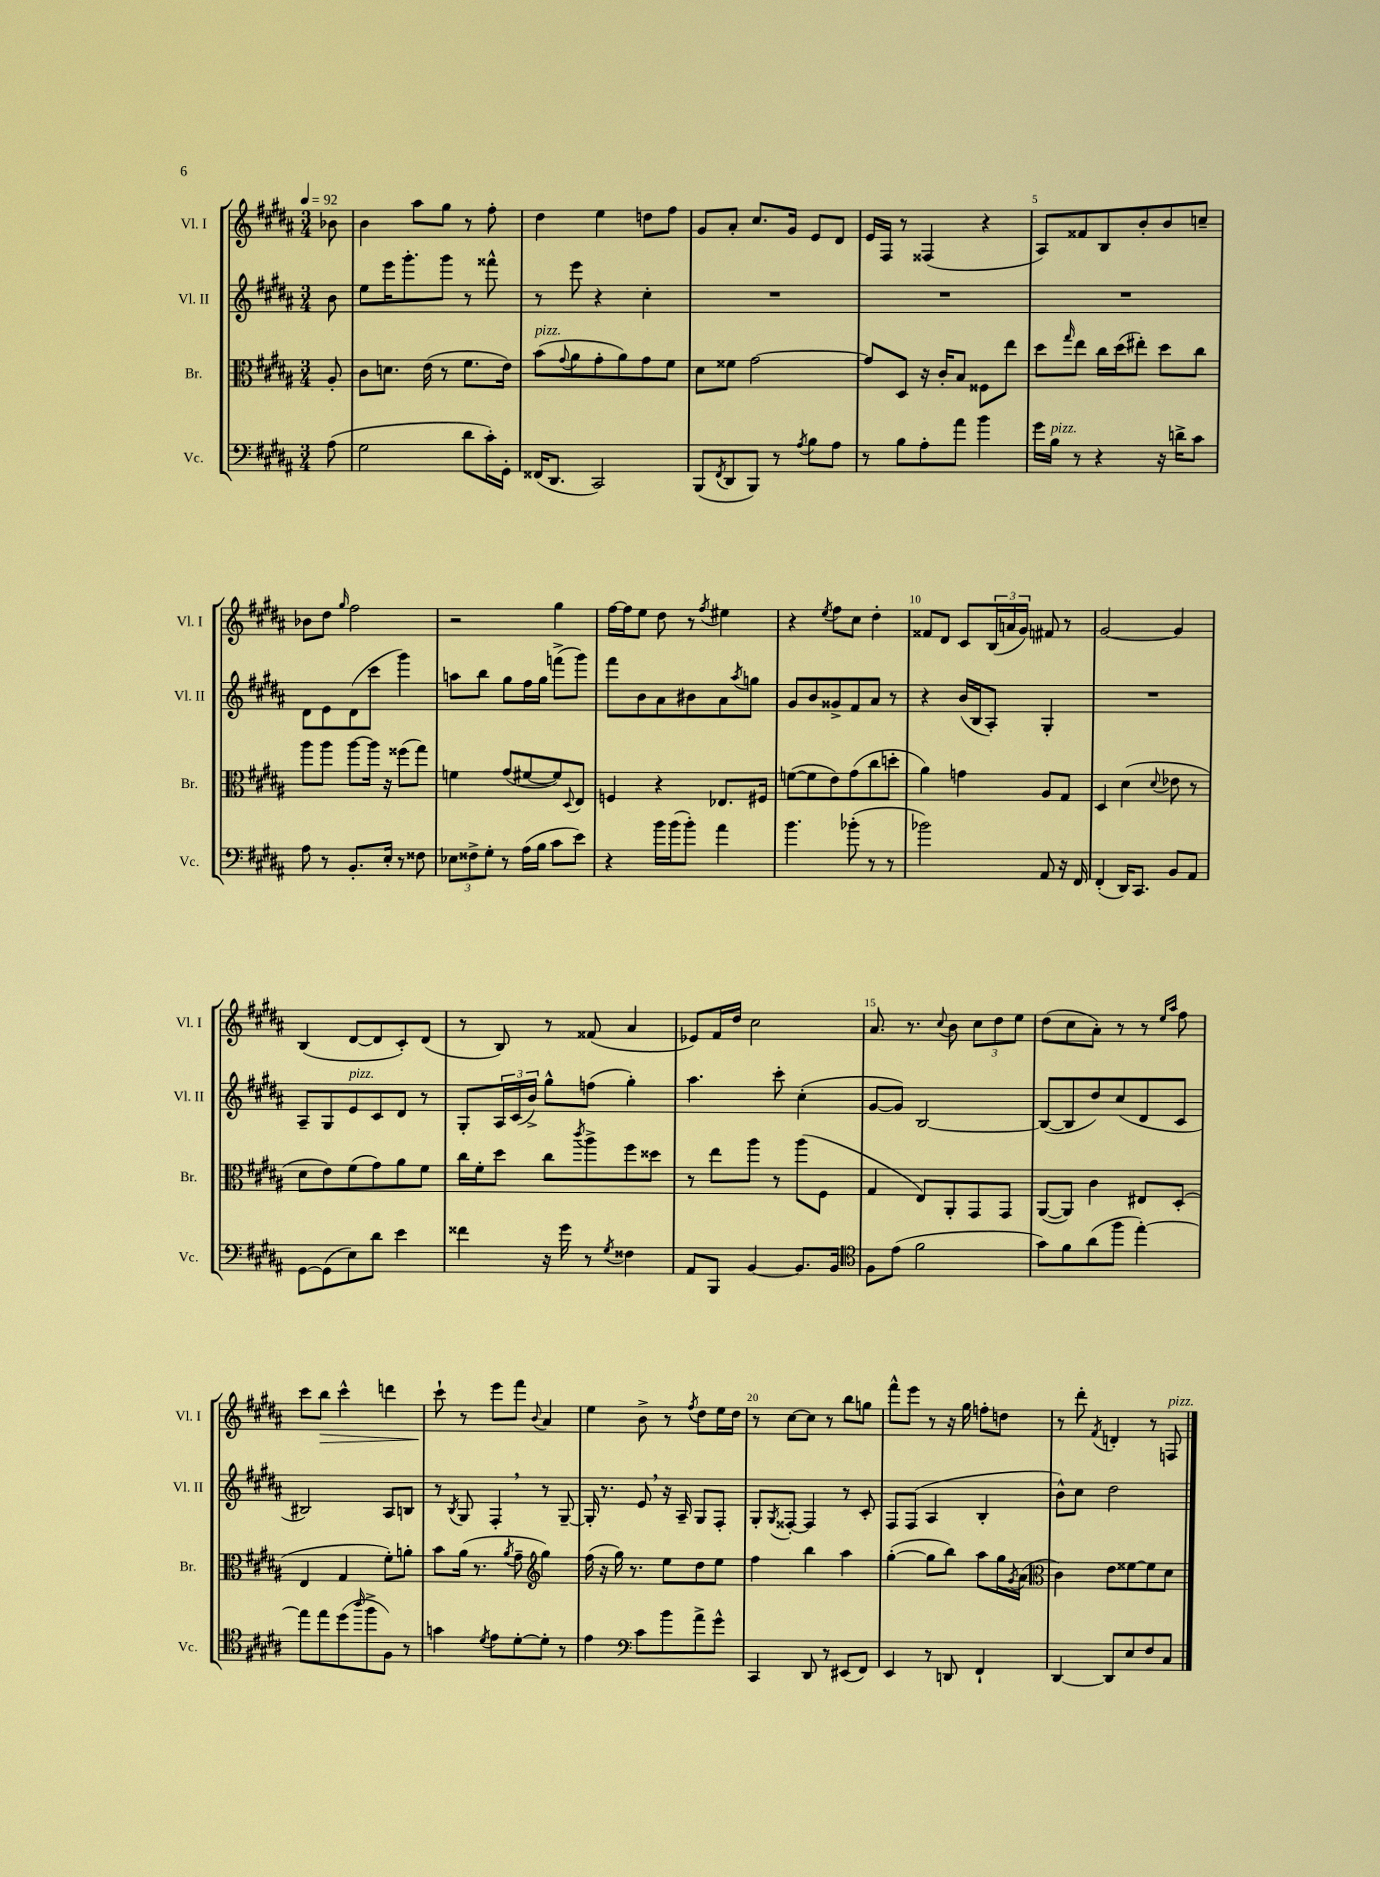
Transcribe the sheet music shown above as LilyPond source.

<<
\new StaffGroup <<
\new Staff = "s0" \with { instrumentName = "Vl. I" shortInstrumentName = "Vl. I" } {
    \clef treble \key b \major \numericTimeSignature \time 3/4 \partial 8 \tempo 4 = 92
    bes'8 |
    b'4 ais''8 gis''8 r8 fis''8-. |
    dis''4 e''4 d''8 fis''8 |
    gis'8 ais'8-. cis''8. gis'16 e'8 dis'8 |
    e'16 fis16 r8 fisis4( r4 |
    ais8) fisis'8 b8 b'8-. b'8 c''8-- |
    bes'8 dis''8 \grace { gis''16 } fis''2 |
    r2 gis''4 |
    fis''16~ fis''16 e''8 dis''8 r8 \acciaccatura { fis''8 } eis''4 |
    r4 \acciaccatura { e''8 } fis''8 cis''8 dis''4-. |
    fisis'8 dis'8 cis'8 \tuplet 3/2 { b16( a'16 gis'16) } fis'8 r8 |
    gis'2~ gis'4 |
    b4( dis'8~ dis'8 cis'8-.) dis'8( |
    r8 b8) r8 fisis'8( ais'4 |
    ees'8) fis'16 dis''16 cis''2 |
    ais'8. r8. \appoggiatura { cis''8 } b'8 \tuplet 3/2 { cis''8 dis''8 e''8 } |
    dis''8( cis''8 ais'8-.) r8 r8 \grace { e''16 ais''16 } fis''8 |
    cis'''8 b''8\> cis'''4-^ d'''4 |
    cis'''8-!\! r8 e'''8 fis'''8 \appoggiatura { b'8 } ais'4 |
    e''4 b'8-> r8 \acciaccatura { fis''8 } dis''8 e''16 dis''16 |
    r8 cis''8~ cis''8 r8 b''8 g''8 |
    fis'''8-^ e'''8 r8 r16 gis''16 f''8-. d''8 |
    r8 dis'''8-. \acciaccatura { fis'8 } d'4-. r8 f8^\markup { \italic "pizz." } \bar "|." |
}
\new Staff = "s1" \with { instrumentName = "Vl. II" shortInstrumentName = "Vl. II" } {
    \clef treble \key b \major \numericTimeSignature \time 3/4 \partial 8
    b'8 |
    e''8 e'''16 gis'''8.-. gis'''8 r8 fisis'''8-^ |
    r8 e'''8 r4 cis''4-. |
    R2. |
    R2. |
    R2. |
    dis'8 e'8 dis'8( cis'''8 gis'''4) |
    a''8 b''8 gis''8 fis''16 gis''16 f'''8->( gis'''8) |
    fis'''8 b'8 ais'8 bis'8 ais'8 \acciaccatura { ais''8 } g''8 |
    gis'8 b'8 gisis'8-> fis'8 ais'8 r8 |
    r4 b'16( b16 ais8-.) gis4-. |
    R2. |
    ais8-- gis8 e'8^\markup { \italic "pizz." } cis'8 dis'8 r8 |
    gis8-. \tuplet 3/2 { ais16 cis'16( b'16->) } gis''8-^ f''8( gis''4-.) |
    ais''4. cis'''8-. cis''4-.( |
    gis'8~ gis'8) b2~ |
    b8~( b8 dis''8) cis''8( dis'8 cis'8 |
    bis2) ais8 b8 |
    r8 \acciaccatura { b8 } gis8 fis4-. \breathe r8 gis8~-- |
    gis16-. r8. e'8 \breathe r16 ais16-- gis8 fis8-. |
    gis8-. \acciaccatura { gis8 } fisis8~-. fisis4 r8 cis'8-. |
    fis8 fis8( ais4 b4-. |
    b'8-^) cis''8 dis''2 \bar "|." |
}
\new Staff = "s2" \with { instrumentName = "Br." shortInstrumentName = "Br." } {
    \clef alto \key b \major \numericTimeSignature \time 3/4 \partial 8
    ais8-. |
    cis'8 d'8. e'16( r8 fis'8. e'16) |
    b'8^\markup { \italic "pizz." }( \appoggiatura { gis'8 } ais'8 gis'8-. ais'8) gis'8 fis'8 |
    dis'8 fisis'8 gis'2~ |
    gis'8 dis8 r16 cis'16-. b8 fisis8 e''8 |
    dis''8 \grace { gis''16 } e''8 cis''16 dis''16( eis''8-.) dis''8 cis''8 |
    ais''8 ais''8 ais''8~ ais''16 r16 fisis''8( gis''8) |
    f'4 gis'8( fis'8~ fis'8) \appoggiatura { dis8 } e8 |
    f4 r4 ees8. fis16 |
    f'8~( f'8 e'8) gis'8( cis''8 d''8-. |
    ais'4) g'4 ais8 gis8 |
    dis4 dis'4( \appoggiatura { dis'8 } ees'8 r8 |
    dis'8 e'8) fis'8( gis'8) ais'8 fis'8 |
    cis''16 fis'16-. dis''8 cis''8 \acciaccatura { cis'''8 } ais''8-> fis''8 disis''8 |
    r8 e''8 ais''8 r8 ais''8( fis8 |
    gis4 e8) ais,8-. gis,8 gis,8 |
    ais,8~( ais,8) cis'4 eis8 dis8-.( |
    e4 gis4 fis'8-.) a'8-. |
    b'8 ais'16( r8. \acciaccatura { ais'8 } gis'8-- \clef treble gis''4) |
    fis''16( r16 gis''16) r8. e''8 dis''8 e''8 |
    fis''4 b''4 ais''4 |
    gis''4~-.( gis''8 b''8) ais''8 gis''16 \acciaccatura { gis'8 } ais'16( |
    \clef alto cis'4) e'8 fisis'8~ fisis'8 dis'8 \bar "|." |
}
\new Staff = "s3" \with { instrumentName = "Vc." shortInstrumentName = "Vc." } {
    \clef bass \key b \major \numericTimeSignature \time 3/4 \partial 8
    ais8( |
    gis2 dis'8 cis'16-.) gis,16-. |
    fisis,16( dis,8. cis,2) |
    b,,8( \acciaccatura { fis,8 } dis,8 b,,8) r8 \acciaccatura { ais8 } b8 ais8 |
    r8 b8 ais8-. ais'8 b'4 |
    gis'16 b16^\markup { \italic "pizz." } r8 r4 r16 d'16-> cis'8 |
    ais8 r8 b,8.-. e16-. r8 fisis8 |
    \tuplet 3/2 { ees8 fisis8-> gis8-. } r8 ais16( b16 cis'8 e'8) |
    r4 b'16 b'16( b'8-.) ais'4 |
    b'4. bes'8-.( r8 r8 |
    bes'2) ais,8 r16 fis,16 |
    fis,4-.( dis,16) cis,8. b,8 ais,8 |
    gis,8~ gis,8( e8) dis'8 e'4 |
    fisis'4 r16 gis'16 r8 \acciaccatura { gis8 } fisis4 |
    ais,8 b,,8 b,4~ b,8. b,16 |
    \clef tenor fis8 e'8( fis'2 |
    gis'8) fis'8 ais'8( fis''8 e''4~-.) |
    e''8 e''8 dis''8( \grace { ais''16 } fis''8-> fis8) r8 |
    g'4 \acciaccatura { dis'8 } e'8 dis'8~-. dis'8-. r8 |
    e'4 \clef bass cis'8 b'8 ais'8-> gis'8-^ |
    cis,4 dis,8 r8 eis,8( fis,8) |
    e,4 r8 d,8 fis,4-! |
    dis,4~ dis,8 e8 fis8 cis8 \bar "|." |
}
>>
>>
\layout { \context { \Score \override BarNumber.break-visibility = ##(#f #t #t) barNumberVisibility = #(every-nth-bar-number-visible 5) } }
